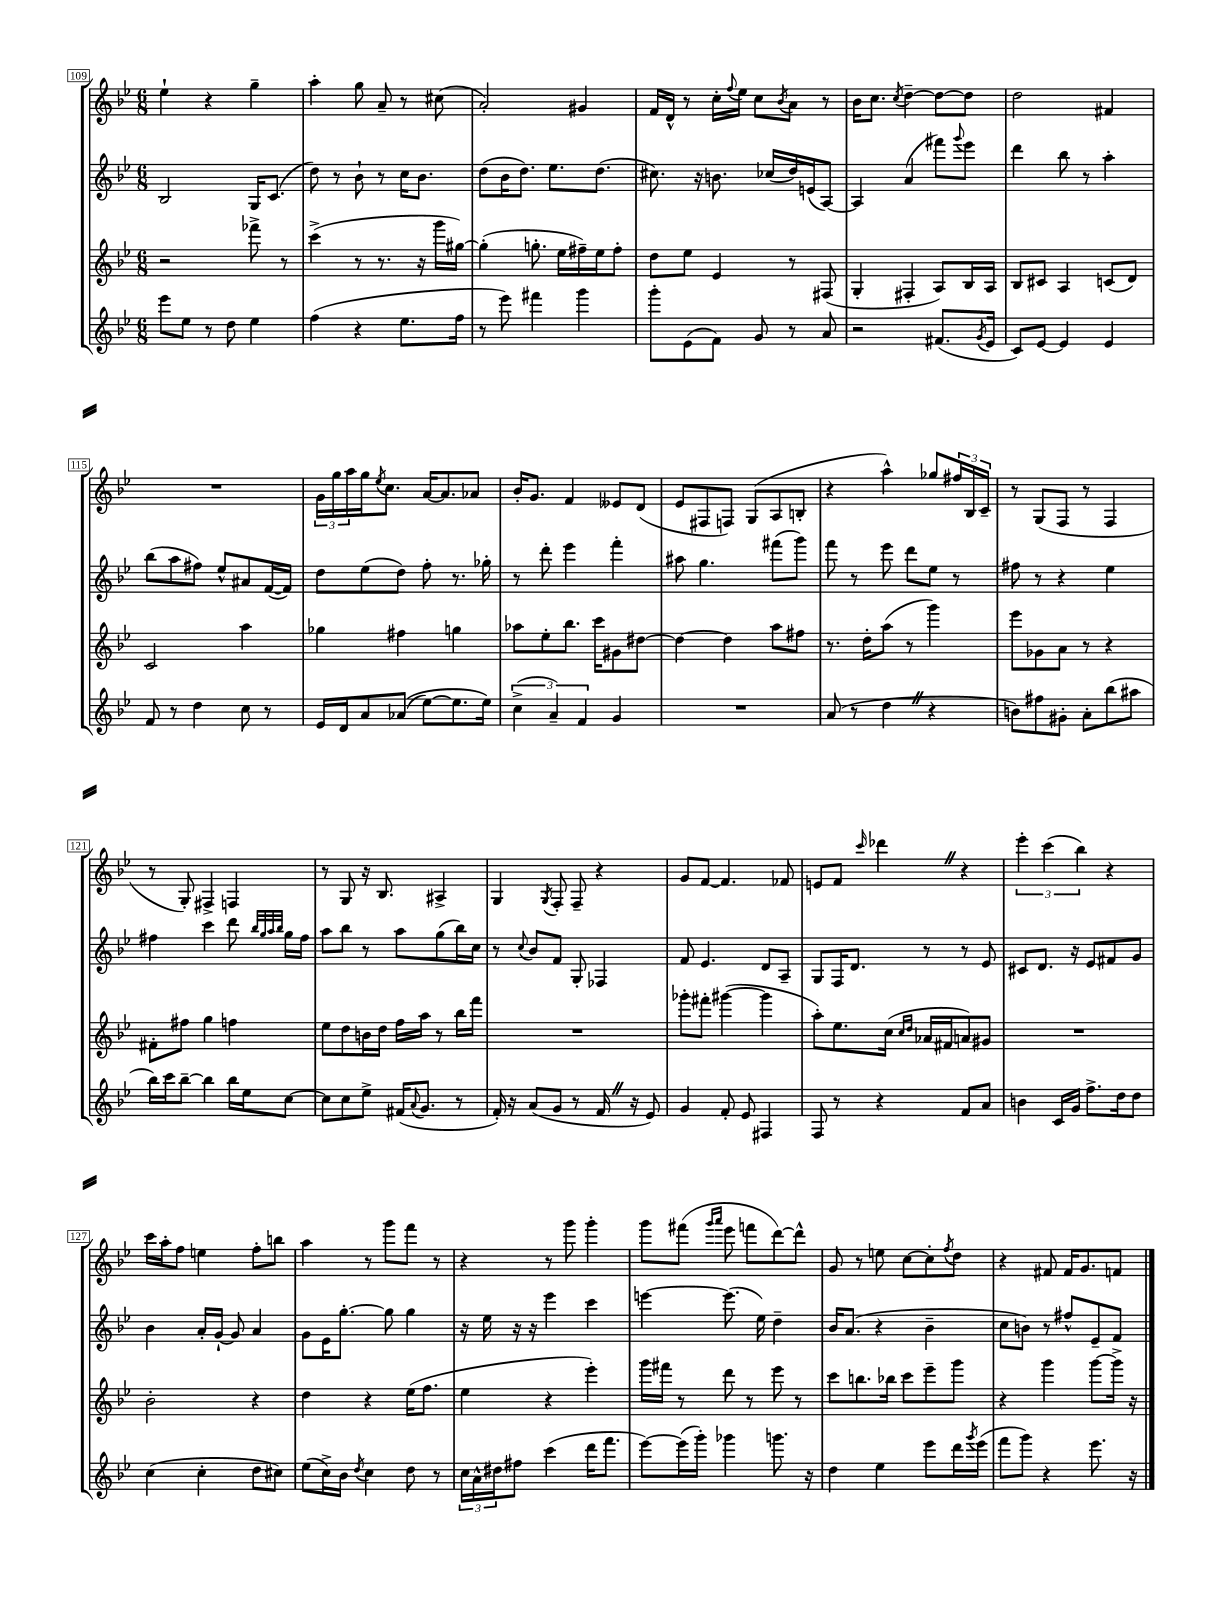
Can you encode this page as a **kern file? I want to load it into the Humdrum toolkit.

**kern	**kern	**kern	**kern
*staff4	*staff3	*staff2	*staff1
*clefG2	*clefG2	*clefG2	*clefG2
*k[b-e-]	*k[b-e-]	*k[b-e-]	*k[b-e-]
*M6/8	*M6/8	*M6/8	*M6/8
8eee-	2r	2B-	4ee-`
8ee-	.	.	.
8r	.	.	4r
8dd	.	.	.
4ee-	8fff-^	16G	4gg~
.	.	(8.c	.
.	8r	.	.
=	=	=	=
(4ff	(4ccc^	8dd)	4aa'
.	.	8r	.
4r	8r	8b-`	8gg
.	8.r	8r	8a~
8.ee-	.	16cc	8r
.	16r	8.b-	.
.	16ggg	.	(8cc#
16ff	[16gg#)	.	.
=	=	=	=
8r	(4gg#']	(8dd	2a')
8eee-)	.	16b-	.
.	.	8.dd)	.
4fff#	8.gg'	.	.
.	.	8.ee-	.
.	16ee-	.	.
4ggg	16ff#~)	.	4g#
.	16ee-	(8.dd	.
.	8ff#'	.	.
=	=	=	=
8ggg'	8dd	8.cc#)	16f
.	.	.	16d^^
(8e-	8ee-	.	8r
.	.	16r	.
8f)	4e-	8.b	16cc'
.	.	.	8qqff
.	.	.	16ee-
8g	.	.	8cc
.	.	(16cc-	.
.	.	.	8qb-
8r	8r	16dd)	8a
.	.	(16e	.
8a	(8F#	[8A)	8r
=	=	=	=
2r	4G'	4A]	16b-
.	.	.	8.cc
.	.	.	8qcc
.	4F#'	(4a	[4dd~
(8.f#	8A)	8fff#)	8dd_
.	.	8qqggg	.
.	16B-	8eee-	8dd]
8qg	.	.	.
16e-	16A	.	.
=	=	=	=
8c)	8B-	4ddd	2dd
[8e-	8c#	.	.
4e-]	4A	8bb-	.
.	.	8r	.
4e-	(8c	4aa'	4f#
.	8d)	.	.
=	=	=	=
8f	2c	(8bb-	2.r
8r	.	8aa	.
4dd	.	8ff#)	.
.	.	8ee-^^	.
8cc	4aa	8a#	.
8r	.	([16f	.
.	.	16f])	.
=	=	=	=
16e-	4gg-	8dd	24g
.	.	.	24gg
16d	.	.	.
.	.	.	24aa
8a	.	(8ee-	16gg
.	.	.	8qee-
.	.	.	8.cc
&((8a-	4ff#	8dd)	.
[8ee-)	.	8ff'	[16a
.	.	.	8.a]
8.ee-]	4gg	8.r	.
.	.	.	8a-
16ee-&)	.	16gg-'	.
=	=	=	=
(6cc^	8aa-	8r	16b-'
.	.	.	8.g
.	8ee-'	8ddd'	.
6a~)	.	.	.
.	8.bb-	4eee-	4f
6f	.	.	.
.	16ccc	.	.
4g	8g#	4fff'	8e--
.	[8dd#	.	(8d
=	=	=	=
2.r	4dd#_	8aa#	8e-
.	.	4.gg	8F#
.	4dd#]	.	8F)
.	.	.	(8G
.	8aa	(8fff#	8A
.	8ff#	8ggg)	8B'
=	=	=	=
(8a	8.r	8fff	4r
8r	.	8r	.
.	16dd'	.	.
4dd	(8aa	8eee-	4aa^^)
.	8r	8ddd	.
4r	4ggg)	8ee-	8gg-
.	.	8r	24ff#
.	.	.	24B-
.	.	.	24c~
=	=	=	=
8b)	8eee-	8ff#	8r
8ff#	8g-	8r	(8G
8g#'	8a	4r	8F
8a'	8r	.	8r
(8bb-	4r	4ee-	4F
8aa#	.	.	.
=	=	=	=
16bb-)	8f#'	4ff#	8r
16ccc	.	.	.
[8bb-~	8ff#	.	8G')
4bb-]	4gg	4ccc	4F#^
16bb-	4ff	8ddd	4F
16ee-	.	.	.
.	.	32qqbb-	.
.	.	32qqgg	.
.	.	32qqaa	.
.	.	32qqbb-	.
[8cc	.	16gg	.
.	.	16ff#	.
=	=	=	=
8cc]	8ee-	8aa	8r
8cc	8dd	8bb-	8G
8ee-^	16b	8r	16r
.	16dd	.	8.B-
(16f#	16ff	8aa	.
8qqa	.	.	.
8.g	16aa	.	.
.	8r	(8gg	4A#^
8r	16bb-	16bb-)	.
.	16fff	16cc	.
=	=	=	=
16f')	2.r	8r	4G
16r	.	.	.
.	.	8qqcc	.
(8a	.	8b-	.
.	.	.	8qG
8g	.	8f	8F'
8r	.	8G'	8F~
16f	.	4F-	4r
16r	.	.	.
8e-)	.	.	.
=	=	=	=
4g	8ggg-'	8f	8g
.	8fff#'	4.e-	[8f
8f'	([4ggg#	.	4.f]
8e-	.	.	.
4F#	4ggg#]	8d	.
.	.	8A~	8f-
=	=	=	=
8F	8aa')	8G	8e
8r	8.ee-	16F	8f
.	.	8.d	.
.	.	.	16qqccc
4r	.	.	4ddd-
.	(16cc	.	.
.	16qqcc	.	.
.	16qqdd	.	.
.	16a-	8r	.
.	16f#	.	.
8f	8a)	8r	4r
8a	8g#	8e-	.
=	=	=	=
4b	2.r	8c#	6eee-'
.	.	8.d	.
.	.	.	(6ccc
16c	.	.	.
16g	.	16r	.
.	.	.	6bb-)
8.ff^	.	8e-	.
.	.	8f#	4r
16dd	.	.	.
8dd	.	8g	.
=	=	=	=
(4cc	2b-'	4b-	16ccc
.	.	.	16aa'
.	.	.	8ff
4cc'	.	16a'	4ee
.	.	[16g`	.
.	.	8g]	.
8dd	4r	4a	8ff'
8cc#)	.	.	8bb
=	=	=	=
(8ee-	4dd	8g	4aa
16cc^)	.	16e-	.
16b-	.	[8.gg'	.
8qdd	.	.	.
4cc	4r	.	8r
.	.	8gg]	8ggg
8dd	(16ee-	4gg	8fff
.	8.ff	.	.
8r	.	.	8r
=	=	=	=
24cc	4ee-	16r	4r
24a^^	.	.	.
.	.	16ee-	.
24dd#	.	.	.
8ff#	.	16r	.
.	.	16r	.
(4ccc	4r	4eee-	8r
.	.	.	8ggg
16ddd	4eee-')	4ccc	4ggg'
8.fff	.	.	.
=	=	=	=
[8eee-)	16ggg	[4eee	8ggg
.	16fff#	.	.
(16eee-]	8r	.	(8fff#
16ggg')	.	.	.
.	.	.	16qqggg
.	.	.	16qqaaa
4ggg-	8ddd	(8.eee]	8eee-
.	8r	.	8fff
.	.	16ee-)	.
8.ggg	8eee-	4dd~	[8ddd)
.	8r	.	8ddd^^]
16r	.	.	.
=	=	=	=
4dd	8ccc	16b-	8g
.	.	(8.a	.
.	8.bb	.	8r
4ee-	.	4r	8ee
.	16bb-	.	.
.	8ccc	.	[8cc
8eee-	8eee-~	4b-~	8cc']
.	.	.	8qff
16ddd	8ggg	.	8dd
8qggg	.	.	.
(16eee-	.	.	.
=	=	=	=
8fff	4r	8cc	4r
8ggg)	.	8b)	.
4r	4ggg	8r	8f#
.	.	8ff#^^	16f#
.	.	.	8.g
8.eee-	[8ggg	8e-~	.
.	16ggg^]	8f	8f
16r	16r	.	.
==	==	==	==
*-	*-	*-	*-
